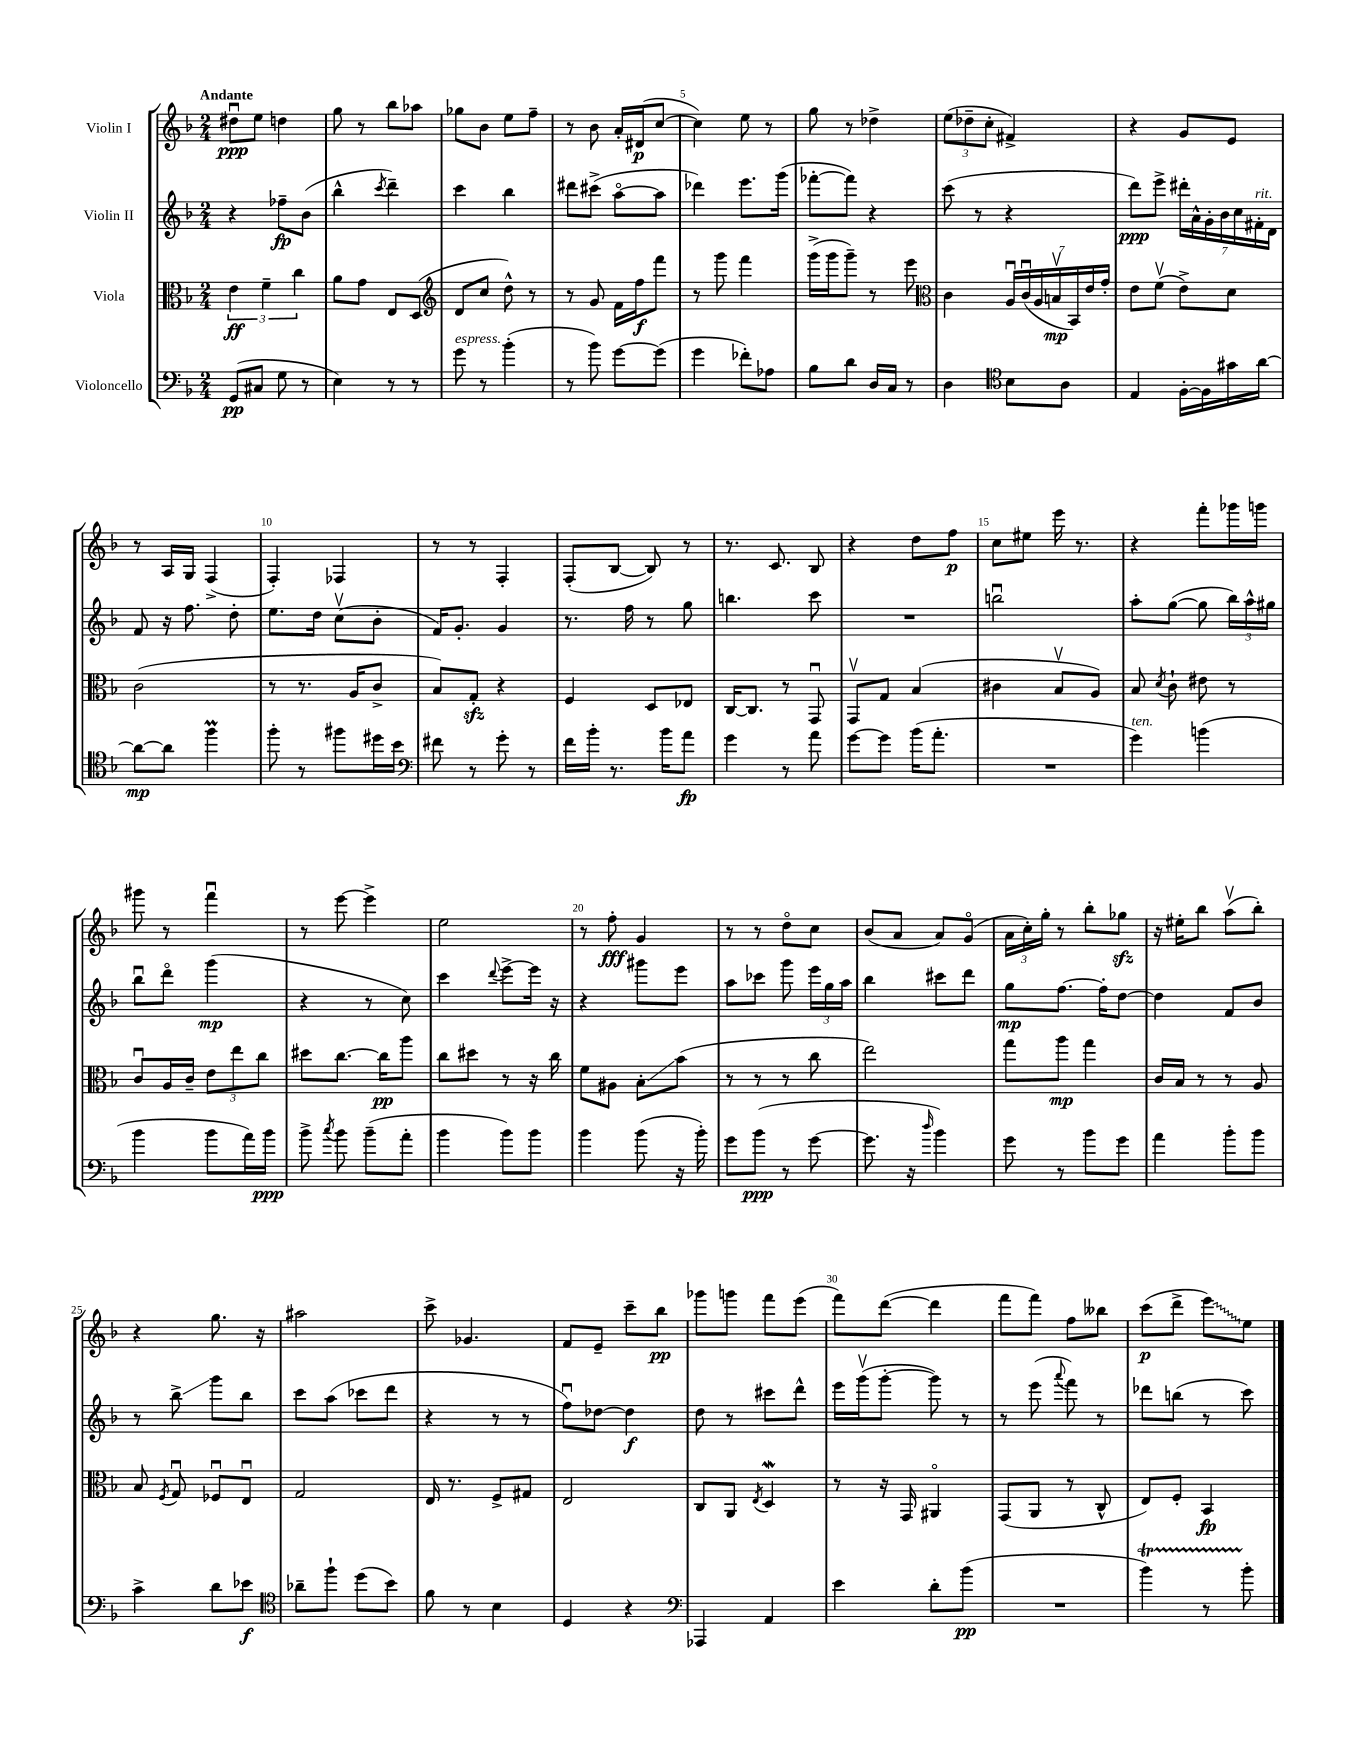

**kern	**kern	**kern	**kern
*staff4	*staff3	*staff2	*staff1
*clefF4	*clefC3	*clefG2	*clefG2
*k[b-]	*k[b-]	*k[b-]	*k[b-]
*M2/4	*M2/4	*M2/4	*M2/4
(8GG/L	6e\	4r	8dd#u\L
8C#/J	.	.	8ee\J
.	6f~\	.	.
8G\	.	8ff-~\L	4dd\
.	6cc\	.	.
8r	.	(8b-\J	.
=	=	=	=
4E\)	8a\L	4bb-^^\	8gg\
.	8g\J	.	8r
.	.	8qccc/	.
8r	8E/L	4ddd~\)	8bb-\L
8r	(8D/J	.	8aa-\J
=	=	=	=
*	*clefG2	*	*
8g\	8d/L	4ccc\	8gg-\L
8r	8cc/J	.	8b-\J
(4b-'\	8dd^^\)	4bb-\	8ee\L
.	8r	.	8ff~\J
=	=	=	=
8r	8r	8ddd#\L	8r
8b-\)	8g/	(8ccc#^\J	8b-\
[8g\L	16f\LL	[8aao\L	16a'/LL
.	16ff\J	.	(16d#/J
(8g\]J	8fff\J	8aa\]J	[8cc/J
=	=	=	=
4g\	8r	4ddd-\)	4cc\])
.	8ggg\	.	.
8f-'\L)	4fff\	8.eee\L	8ee\
8A-\J	.	.	8r
.	.	(16ggg\Jk	.
=	=	=	=
8B-\L	(16ggg^\LL	[8fff-'\L	8gg\
.	16ggg\J	.	.
8d\J	8ggg~\J)	8fff-\]J)	8r
16D/LL	8r	4r	4dd-^\
16C/JJ	.	.	.
8r	8eee\	.	.
=	=	=	=
*	*clefC3	*	*
4D\	4c\	(8ccc\	(12ee\L
.	.	.	12dd-~\
.	.	8r	.
.	.	.	12cc'\J
*clefC4	*	*	*
8B-\L	28Au/LL	4r	4f#^/)
.	(28cu/	.	.
.	28A/	.	.
.	28Bv/	.	.
8A\J	.	.	.
.	28BB-/)	.	.
.	28e/	.	.
.	28g'/JJ	.	.
=	=	=	=
4E/	8e\L	8ddd\L)	4r
.	(8fv\J	8eee^\J	.
[16F'\LL	8e^\L)	28ddd#'\LL	8g/L
.	.	28a^^\	.
16F\]	.	.	.
.	.	28g'\	.
.	.	28b-\	.
16g#\	8d\J	.	8e/J
.	.	28cc\	.
.	.	28f#'\	.
[16a\JJ	.	.	.
.	.	28d\JJ	.
=	=	=	=
8a\_L	(2c\	8f/	8r
8a\]J	.	16r	16A/LL
.	.	8.ff\	16G/JJ
4ff\	.	.	(4F^/
.	.	8dd'\	.
=	=	=	=
8ff'\	8r	8.ee\L	4F'/)
8r	8.r	.	.
.	.	16dd\Jk	.
8ff#\L	.	(8ccv\L	4F-/
.	16A/LK	.	.
16dd#\L	8c^/J	8b-'\J	.
16b-\JJ	.	.	.
=	=	=	=
*clefF4	*	*	*
8f#\	8B-/L)	16f/LK)	8r
.	.	8.g'/J	.
8r	8G'/J	.	8r
8g'\	4r	4g/	4F'/
8r	.	.	.
=	=	=	=
16f\LL	4F/	8.r	(8F'/L
16b-'\JJ	.	.	.
8.r	.	.	[8B-/J
.	.	16ff\	.
.	8D/L	8r	8B-/])
16b-\LK	.	.	.
8a\J	8E-/J	8gg\	8r
=	=	=	=
4g\	[16C/LK	4.bb\	8.r
.	8.C/]J	.	.
.	.	.	8.c/
8r	8r	.	.
8a\	8GGu/	8ccc\	8B-/
=	=	=	=
[8g\L	8GGv/L	2r	4r
8g\]J	8G/J	.	.
(16b-\LK	(4B-/	.	8dd\L
8.a'\J	.	.	.
.	.	.	8ff\J
=	=	=	=
2r	4c#\	2bbu\	8cc\L
.	.	.	8ee#\J
.	8B-v/L	.	16eee\
.	.	.	8.r
.	8A/J)	.	.
=	=	=	=
4g\)	8B-/	8aa'\L	4r
.	8qd/	.	.
.	8c`\	([8gg\J	.
(4b\	8e#\	8gg\]	8fff'\L
.	8r	24bb-\LL)	16ggg-\L
.	.	24aa^^\	.
.	.	.	16ggg\JJ
.	.	24gg#\JJ	.
=	=	=	=
4b-\	8cu/L	8bb-u\L	8ggg#\
.	16A/L	8dddo\J	8r
.	16c~/JJ	.	.
8b-\L	12e\L	(4ggg\	4fffu\
.	12ee\	.	.
16a\L)	.	.	.
.	12cc\J	.	.
16b-\JJ	.	.	.
=	=	=	=
8b-^\	8dd#\L	4r	8r
8qcc/	.	.	.
8b-\	[8.cc\J	.	[8eee\
(8b-~\L	.	8r	4eee^\]
.	16cc\]LK	.	.
8a'\J	8aa\J	8cc\)	.
=	=	=	=
4b-\	8cc\L	4ccc\	2ee\
.	8dd#\J	.	.
.	.	8qqddd/	.
8b-\L)	8r	[8eee^\L	.
8b-\J	16r	16eee\]Jk	.
.	16cc\	16r	.
=	=	=	=
4b-\	8f\L	4r	8r
.	8A#\J	.	8ff'\
(8b-\	8B-'\L	8ggg#\L	4g/
16r	(8b-\J	8eee\J	.
16b-'\)	.	.	.
=	=	=	=
8g\L	8r	8aa\L	8r
(8b-\J	8r	8ccc-\J	8r
8r	8r	8ggg\	8ddo\L
[8g\	8cc\	24eee\LL	8cc\J
.	.	24gg\	.
.	.	24aa\JJ	.
=	=	=	=
8.g\]	2ee\)	4bb-\	(8b-/L
.	.	.	8a/J
16r	.	.	.
16qqdd/	.	.	.
4b-\)	.	8ccc#\L	8a/L)
.	.	8ddd\J	(8go/J
=	=	=	=
8g\	8gg\L	8gg\L	24a\LL
.	.	.	24cc'\)
.	.	.	24gg'\JJ
8r	8aa\J	[8.ff\J	8r
8b-\L	4gg\	.	8bb-'\L
.	.	16ff'\]LK	.
8g\J	.	[8dd\J	8gg-\J
=	=	=	=
4a\	16c/LL	4dd\]	16r
.	16B-/JJ	.	16ee#'\LK
.	8r	.	8bb-\J
8b-'\L	8r	8f/L	(8aav\L
8b-\J	8A/	8b-/J	8bb-'\J)
=	=	=	=
4c^\	8B-/	8r	4r
.	8qF/	.	.
.	8Gu/	8bb-^\	.
8d\L	8F-u/L	8ggg\L	8.gg\
8e-\J	8Eu/J	8bb-\J	.
.	.	.	16r
=	=	=	=
*clefC4	*	*	*
8a-~\L	2G/	8ccc\L	2aa#\
8ff`\J	.	(8aa\J	.
(8dd\L	.	8ccc-\L	.
8b-\J)	.	8ddd\J	.
=	=	=	=
8f\	16E/	4r	8ccc^\
.	8.r	.	.
8r	.	.	4.g-/
4B-\	8F^/L	8r	.
.	8G#/J	8r	.
=	=	=	=
4D/	2E/	8ffu\L)	8f/L
.	.	[8dd-\J	8e~/J
4r	.	4dd-\]	8ccc~\L
.	.	.	8bb-\J
=	=	=	=
*clefF4	*	*	*
4AAA-/	8C/L	8dd\	8ggg-\L
.	8AA/J	8r	8ggg\J
.	8qE/	.	.
4AA/	4D/	8ccc#\L	8fff\L
.	.	8ddd^^\J	(8eee\J
=	=	=	=
4e\	8r	16eee\LL	8fff\L)
.	.	(16gggv\J	.
.	16r	[8ggg'\J	([8ddd\J
.	16GG/	.	.
8d'\L	4AA#o/	8ggg\])	4ddd\]
(8b-\J	.	8r	.
=	=	=	=
2r	(8GG/L	8r	8fff\L
.	8AA/J	(8eee\	8fff\J)
.	.	8qqaaa/	.
.	8r	8fff\)	8ff\L
.	8C^^/	8r	8bb--\J
=	=	=	=
4b-\)	8E/L)	8ddd-\L	(8ccc\L
.	8F'/J	(8bb\J	8ddd^\J
8r	4BB-/	8r	8eee\L)
8b-'\	.	8ccc\)	8ee\J
==	==	==	==
*-	*-	*-	*-
